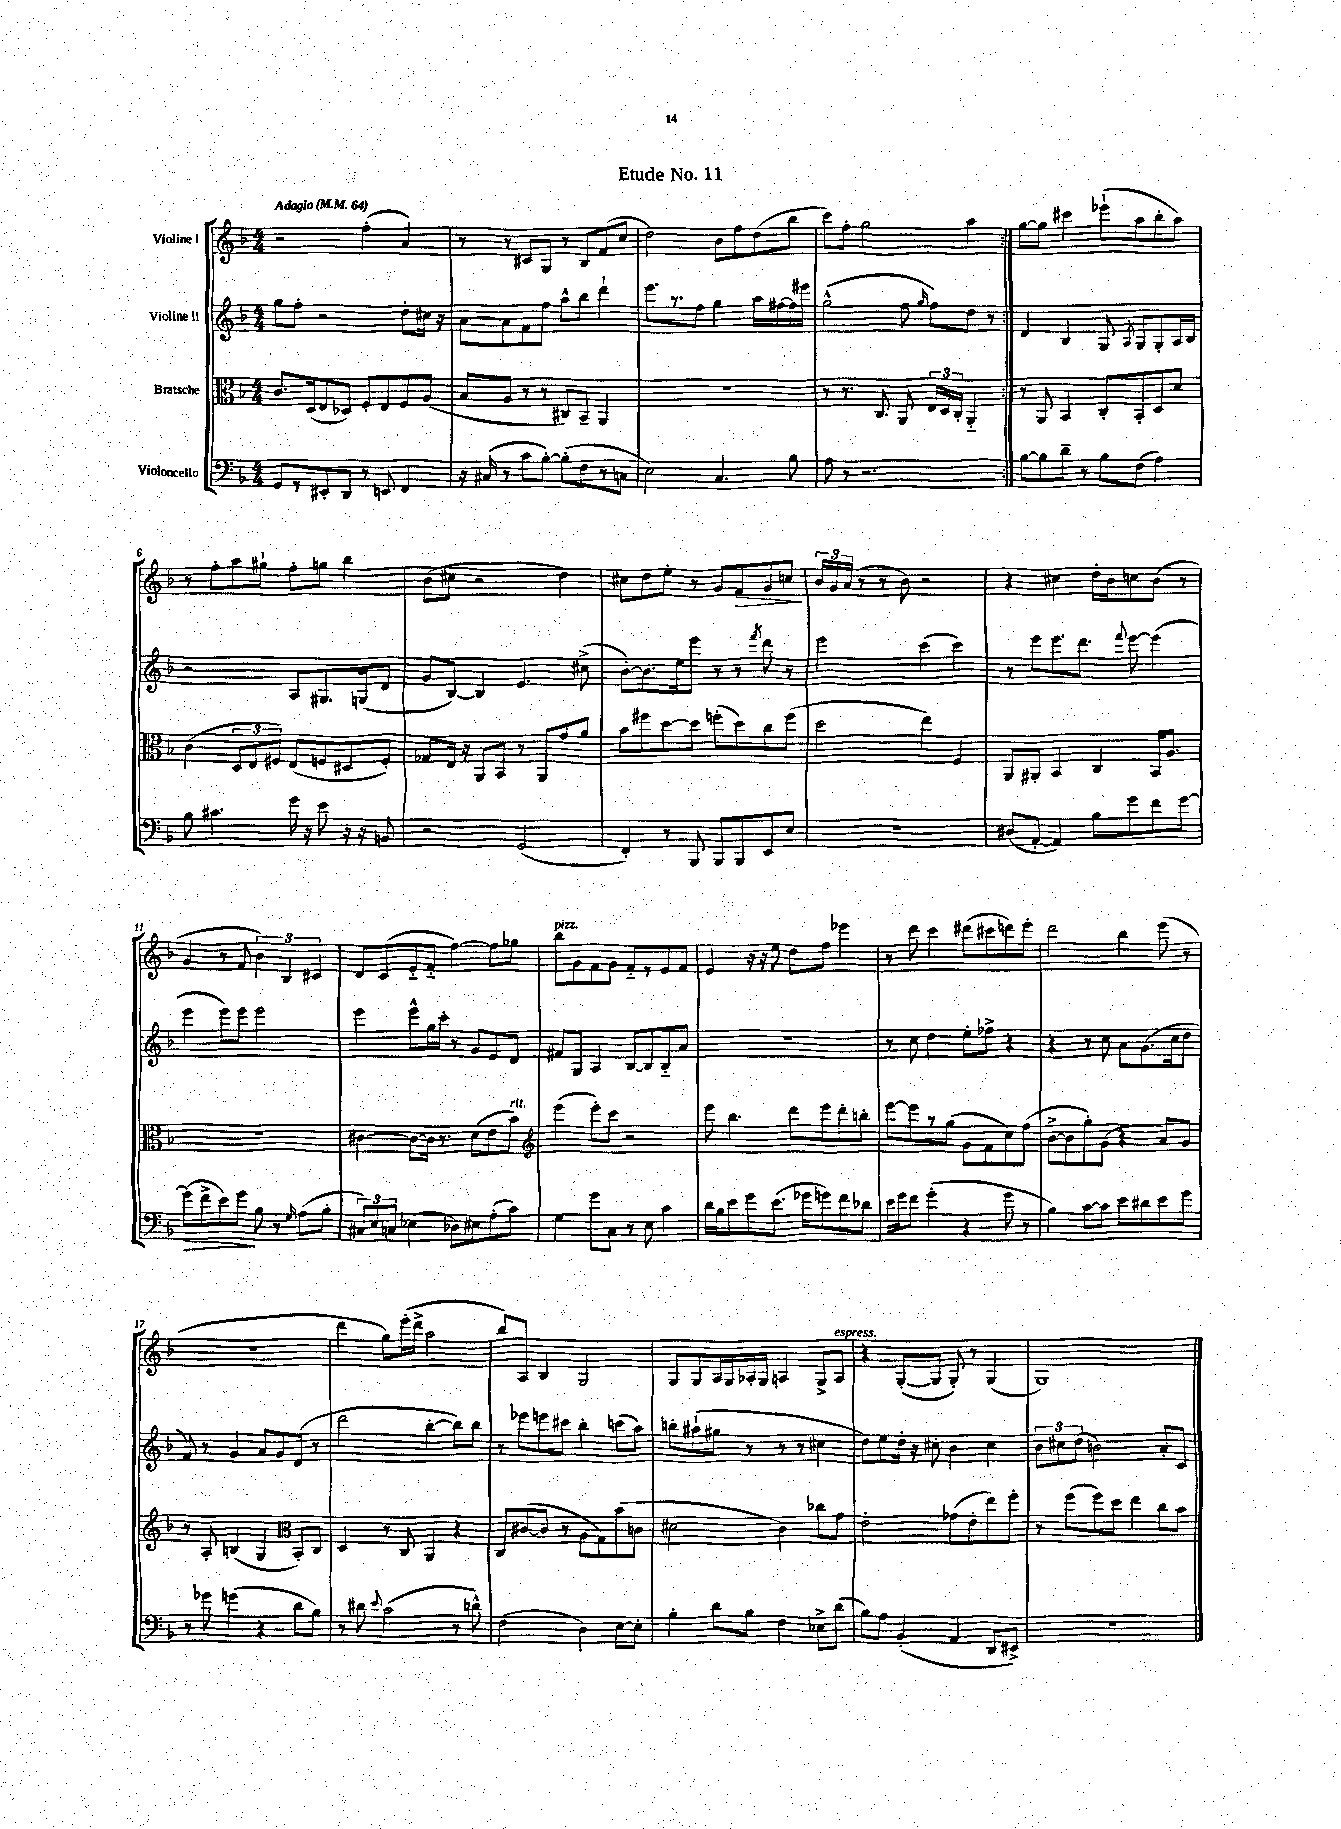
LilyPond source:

\header { title = "Etude No. 11" }
<<
\new StaffGroup <<
\new Staff = "s0" \with { instrumentName = "Violine I" } {
    \clef treble \key f \major \numericTimeSignature \time 4/4 \tempo "Adagio" 4 = 64
    \autoBeamOff \repeat volta 2 { r2 f''4-.( a'4) |
    r8 r8 cis'8[ g8] r8 bes8[ f'8( c''8] |
    d''2) bes'8[ f''8 d''8( bes''8] |
    c'''8[) f''8]-. g''2 a''4 | }
    g''8[~ g''8] cis'''4 ees'''8[-!( a''8 bes''8-. a''8]) |
    r8 f''8[-. a''8 gis''8]-! f''8[-. g''8] bes''4 |
    bes'8[( cis''8] r2 d''4) |
    cis''8[ d''8 e''8]-. r8 g'8[ f'8\> g'8 c''8]\! |
    \tuplet 3/2 { bes'16[ g'16 a'16]( } r8 r8 bes'8) r2 |
    r4 cis''4 d''16[-. bes'16 c''8 bes'8]( r8 |
    g'4 r8 f'8 \tuplet 3/2 { bes'4) bes4 cis'4 } |
    d'8[ c'8( e'8-_ f'8]-_ f''4~) f''8[ ges''8] |
    bes''8[^\markup { \italic "pizz." } g'8 f'8 g'8] f'8[-_ r8 e'8 f'8] |
    e'4 r16 r16 e''8 d''8[ f''8] ees'''4 |
    r8 d'''8 c'''4 dis'''8[( cis'''8 d'''8) e'''8]-. |
    d'''2 bes''4 e'''8( r8 |
    R1 |
    d'''4 g''8[) e'''16-.( d'''16]-> a''2 |
    bes''8[) a8] bes4 g2 |
    g8[ g8 a16 g16 aes16-. g16] a4 g8[-> a8]^\markup { \italic "espress." } |
    r4 g8[~-.( g8] g8-.) r8 g4( |
    g1) \bar "|." |
}
\new Staff = "s1" \with { instrumentName = "Violine II" } {
    \clef treble \key f \major \numericTimeSignature \time 4/4
    \autoBeamOff \repeat volta 2 { g''8[ f''8]-. r2 d''8[-. cis''16] r16 |
    a'8[~ a'8 f'8 f''8] a''8[-^ bes''8] d'''4-! |
    e'''8.[ r8. f''8] g''4 a''16[ fis''16~ fis''16 eis'''16] |
    g''2-^( f''8 \grace { g''16 } f''8[) d''8] r8 | }
    d'4 bes4 g8 \acciaccatura { a8 } g8[ g8-. a16 bes16] |
    r2 a8[ gis8. g16( d'8] |
    g'8[ bes8]~) bes4 e'4. cis''8->( |
    bes'8[~-.) bes'8. e''16 e'''8] r8 r8 \acciaccatura { f'''8 } d'''8 r8 |
    e'''2 c'''4( c'''4) |
    r8 e'''8[ e'''8. d'''8.] \appoggiatura { f'''8 } e'''8~ e'''4( |
    e'''4 e'''8[) e'''8] e'''2 |
    e'''4 e'''8[-^ g''16 c'''16]-. r8 g'8[ e'8 d'8] |
    fis'8[ g8] a4 bes8[~ bes8 bes8-_ a'8] |
    R1 |
    r8 c''8 d''4 e''8[-. fes''8]-> r4 |
    r4 r8 c''8 a'8[ g'8.( c''16 d''8] |
    f'8) r8 g'4 a'8[ g'8 d'8]( r8 |
    d'''2 bes''4~-. bes''8[) bes''8] |
    r8 ees'''8[ e'''8 cis'''8] bes''4-. c'''8[( a''8]) |
    b''8[-. ais''8-!( gis''8] r8 r8 r8 cis''4 |
    d''8[) e''8 d''16]-. r16 cis''8-. bes'4 cis''4 |
    \tuplet 3/2 { bes'8[ cis''8 d''8]( } b'2) a'8[-. c'8] \bar "|." |
}
\new Staff = "s2" \with { instrumentName = "Bratsche" } {
    \clef alto \key f \major \numericTimeSignature \time 4/4
    \autoBeamOff \repeat volta 2 { c'8.[ d16( e8 des8]) f8[-. e8 f8 a8]( |
    bes8[ a8] r8 r8 cis8[) bes,8]-- a,4 |
    r1 |
    r8 r8. c8. a,8 \tuplet 3/2 { e16[ d16 c16]-. } a,4-_ | }
    r8 a,8 bes,4 c8[-. bes,8-. d8 d'8] |
    c'4( \tuplet 3/2 { d8[ e8 fis8]) } e8[( f8 dis8 f8]-.) |
    ges8[ e16] r16 a,8[ bes,8] r8 a,8[ g'8 a'8] |
    bes'8[ fis''8 d''8~ d''8] f''8[-.( d''8) c''8 f''8]( |
    d''2 e''4) f4 |
    a,8[ ais,8]-. bes,4 c4 bes,16[ a8.] |
    R1 |
    cis'4~ cis'8[~ cis'16] r8. d'8[( e'8 bes'8]^\markup { \italic "rit." }) |
    \clef treble e'''4( e'''8[-.) c'''8] r2 |
    e'''8 bes''4. d'''8[ e'''8 d'''8-. b''8]-. |
    e'''8[~ e'''8 r8 g''8]( g'8[ f'8 c''8) f''8]( |
    bes'8[~-> bes'8 g''8-.) g'8]( r4 a'8[) g'8] |
    r8 a8-. b4( g4 \clef alto bes,8[-.) c8] |
    d4 r8 c8 a,4 r4 |
    c8[ cis'8~( cis'8] r8 a8[ g8) bes'8( c'8] |
    dis'2 c'4) ces''8[ g'8] |
    e'2-. ges'8[( e'8-. e''8) f''8]-. |
    r8 f''8[( f''8) d''8] e''4 c''8[ bes'8] \bar "|." |
}
\new Staff = "s3" \with { instrumentName = "Violoncello" } {
    \clef bass \key f \major \numericTimeSignature \time 4/4
    \autoBeamOff \repeat volta 2 { g,8[ r8 eis,8-. d,8] r8 e,8 f,4 |
    r16 cis16( r8 c'8[ bes8]~-.) bes8[-.( f8 r8 c8] |
    e2) c4. bes8 |
    a8 r8 r2. | }
    bes8[~ bes8 d'8]-- r8 bes8[ f8]( a4) |
    bes8 cis'4. g'16 r16 e'8 r16 r16 b,8 |
    r2 g,2( |
    f,4-.) r8 bes,,8 bes,,8[ bes,,8 e,8 e8] |
    r1 |
    dis8[( a,8]~-. a,4) bes8[ g'8 f'8 g'8]~ |
    g'8[\>( f'8-> e'8) g'8]\! bes8 r8 \grace { g16 } a8[( bes8]-. |
    \tuplet 3/2 { cis8[) e8 c8] } ees4( des8[) eis8 a8-.( c'8]) |
    g4 g'8[ c8] r8 e8 c'4 |
    d'16[ bes16 e'8 g'8 e'8.]( ges'16[ g'8) f'8 des'8] |
    e'16[ g'16 f'8] g'4-.( r4 g'8 r8 |
    bes4) c'8[~ c'8] e'8[ dis'8 e'8 g'8] |
    r8 ges'8 g'4( r4 d'8[ bes8]) |
    r8 dis'8 \appoggiatura { e'8 } c'2( r8 d'8-^) |
    f2( d4) e8[~ e8]-. |
    bes4-. d'8[ bes8] f4 ees8[-> d'8]( |
    bes8[) a8] bes,4-.( a,4 d,8[ eis,8]->) |
    r1 \bar "|." |
}
>>
>>
